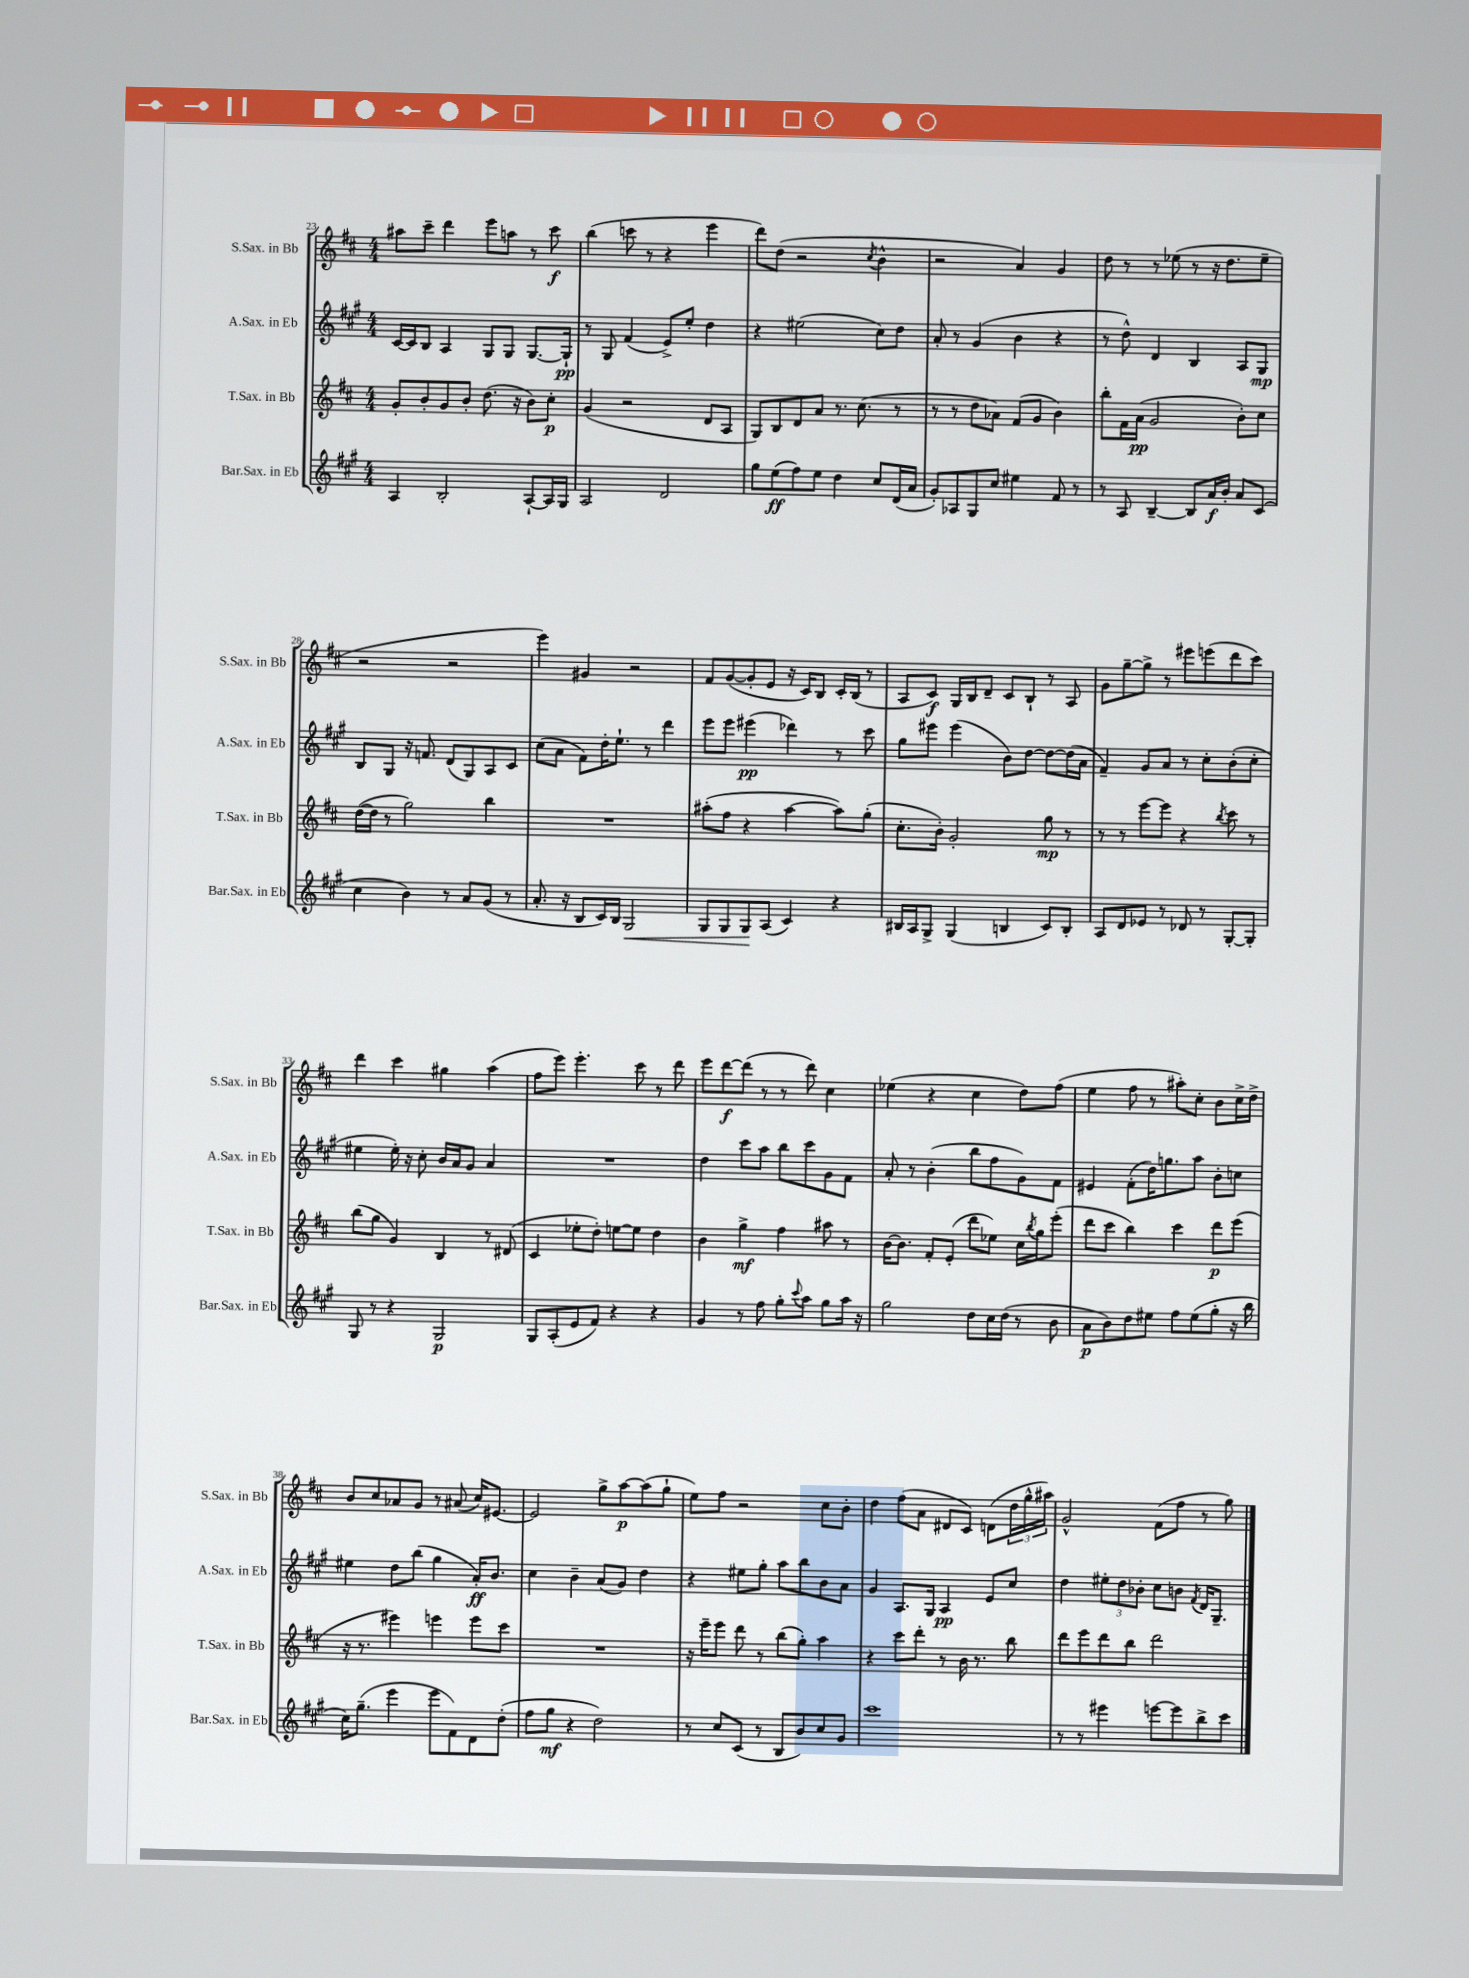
<<
\new StaffGroup <<
\new Staff = "s0" \with { instrumentName = "S.Sax. in Bb" shortInstrumentName = "S.Sax. in Bb" } {
    \clef treble \key d \major \numericTimeSignature \time 4/4
    ais''8 cis'''8-- d'''4 e'''8 a''8 r8 cis'''8\f |
    b''4( c'''8 r8 r4 e'''4 |
    d'''8) d''8( r2 \acciaccatura { cis''8 } b'4-^ |
    r2 a'4) g'4 |
    d''8 r8 r8 ees''8( r8 r16 d''8. ees''8-- |
    r2 r2 |
    e'''4) gis'4 r2 |
    fis'8 g'8~( g'8-. e'8 r16 cis'16) b8 cis'16-. b16( r8 |
    a8 cis'8\f) g16 b16 d'8-- cis'8 b8-! r8 a8 |
    g'8 g''8~-- g''8-> r8 eis'''8 e'''8( d'''8 cis'''8) |
    d'''4 cis'''4 gis''4 a''4( |
    fis''8 e'''8) e'''4.-. cis'''8 r8 d'''8 |
    e'''8 d'''8~\f d'''8( r8 r8 d'''8) cis''4 |
    ees''4( r4 cis''4 d''8) fis''8( |
    e''4 fis''8 r8 ais''8-.) cis''8-. b'8 cis''16-> d''16-> |
    b'8 cis''8 aes'8 g'8 r8 ais'8( cis''16) eis'8.~ |
    eis'2 g''8-> a''8~\p a''8( g''8-! |
    e''8) fis''8 r2 cis''8 b'8-. |
    d''4 fis''8( a'8 dis'8 cis'8) d'8( \tuplet 3/2 { d''16 g''16-^ ais''16) } |
    g'2-^ fis'8( fis''8 r8 g''8) \bar "|." |
}
\new Staff = "s1" \with { instrumentName = "A.Sax. in Eb" shortInstrumentName = "A.Sax. in Eb" } {
    \clef treble \key a \major \numericTimeSignature \time 4/4
    cis'16~ cis'16 b8 a4 gis8 gis8 gis8.~ gis16-!\pp |
    r8 gis8 fis'4( e'8->) e''8-. d''4 |
    r4 eis''2( cis''8) d''8 |
    a'8-. r8 gis'4( b'4 r4 |
    r8 d''8-^) d'4 b4 a8 gis8\mp |
    b8 gis8 r16 f'8. d'8( gis8) a8 cis'8 |
    cis''8( a'8 fis'8) d''16-. e''8.-! r8 d'''4 |
    e'''8 e'''8 eis'''4\pp( des'''4) r8 cis'''8 |
    gis''8 eis'''8 eis'''4( b'8) d''8~ d''8~ d''16( a'16 |
    fis'4--) gis'8 a'8 r8 cis''8-. b'8-.( cis''8-. |
    eis''4 eis''16-.) r16 cis''8-. b'16 a'16 gis'8 a'4 |
    R1 |
    d''4 cis'''8 a''8 b''8 cis'''8 gis'8 fis'8 |
    a'8-. r8 b'4-.( b''8 fis''8 gis'8) fis'8 |
    eis'4 fis'8-.( d''16) g''8. a''8 b'8-. c''8 |
    eis''4 d''8 b''8( gis''4 a'16-.\ff) b'8. |
    cis''4 b'4-- a'8( gis'8) d''4 |
    r4 eis''8 gis''8-. a''8 b''8 b'8 a'8 |
    gis'4 a8. gis16 a4\pp e'8 cis''8 |
    d''4 \tuplet 3/2 { eis''8-. d''8 bes'8-. } cis''8 b'8 \acciaccatura { fis'8 } d'16 gis8.-- \bar "|." |
}
\new Staff = "s2" \with { instrumentName = "T.Sax. in Bb" shortInstrumentName = "T.Sax. in Bb" } {
    \clef treble \key d \major \numericTimeSignature \time 4/4
    g'8-. b'8-. g'8 b'8-. d''8.( r16 b'8) cis''8-.\p |
    g'4( r2 d'8 a8 |
    g8) b8 d'8 a'8 r8. cis''8.( r8 |
    r8 r8 d''8 aes'8) fis'8( g'8 b'4) |
    b''8-. fis'16 a'16\pp( g'2 b'8-.) cis''8 |
    d''16~( d''16 r8 g''2) b''4 |
    R1 |
    ais''8-.( fis''8 r4 ais''4~ ais''8) g''8-.( |
    cis''8.-. b'16-.) g'2-. g''8\mp r8 |
    r8 r8 e'''8~ e'''8 r4 \acciaccatura { b''8 } cis'''8 r8 |
    b''8( g''8 g'4) b4 r8 dis'8( |
    cis'4 ees''8-. d''8-.) e''8~ e''8 d''4 |
    b'4 g''4->\mf fis''4 ais''8 r8 |
    b'16~ b'8. fis'8-. e'8-.( d'''8 ees''8) cis''16 \acciaccatura { b''8 } g''16 e'''8-.( |
    d'''8 cis'''8 b''4) cis'''4 d'''8\p e'''8( |
    r16 r8. eis'''4) e'''4 e'''8 cis'''8 |
    R1 |
    r16 e'''16-- e'''8 d'''8 r8 b''8( g''8-.) a''4 |
    r4 cis'''8 d'''8-. r8 b'16 r8. b''8 |
    d'''8 e'''8 d'''8 b''8 d'''2 \bar "|." |
}
\new Staff = "s3" \with { instrumentName = "Bar.Sax. in Eb" shortInstrumentName = "Bar.Sax. in Eb" } {
    \clef treble \key a \major \numericTimeSignature \time 4/4
    a4 b2-. a8~-! a16 gis16 |
    a2 d'2 |
    gis''8 e''8\ff( fis''8) e''8 d''4 cis''8 d'16( a'16 |
    gis'8-.) aes8 gis8 cis''8 eis''4 fis'8 r8 |
    r8 a8 b4~-- b8 a'16\f b'16-. a'8 cis'8( |
    cis''4 b'4) r8 a'8 gis'8( r8 |
    a'8.-. r16 b8 cis'16) b16 gis2\< |
    gis8 gis8 gis8\! a8( cis'4) r4 |
    bis16 a16 gis8-> gis4( b4 cis'8) b8-. |
    a8 d'8 ees'8 r8 des'8 r8 gis8~-. gis8-. |
    gis8 r8 r4 gis2\p |
    gis8 a8-.( e'8 fis'8) r4 r4 |
    gis'4 r8 fis''8 gis''8-. \appoggiatura { cis'''8 } a''8 gis''8 a''16 r16 |
    gis''2 d''8 cis''16 d''16( r8 b'8 |
    a'8\p b'8) d''8 eis''8 fis''8 eis''8( gis''8-. r16 b''16 |
    cis''16) gis''8.--( e'''4 e'''8 fis'8) d'8 d''8-.( |
    fis''8 gis''8\mf r4 d''2) |
    r8 cis''8 cis'8( r8 b8 b'8) cis''8 gis'8 |
    cis'''1 |
    r8 r8 eis'''4 e'''8~ e'''8 b''8-> cis'''8 \bar "|." |
}
>>
>>
\layout { \context { \Score currentBarNumber = #23 } }
